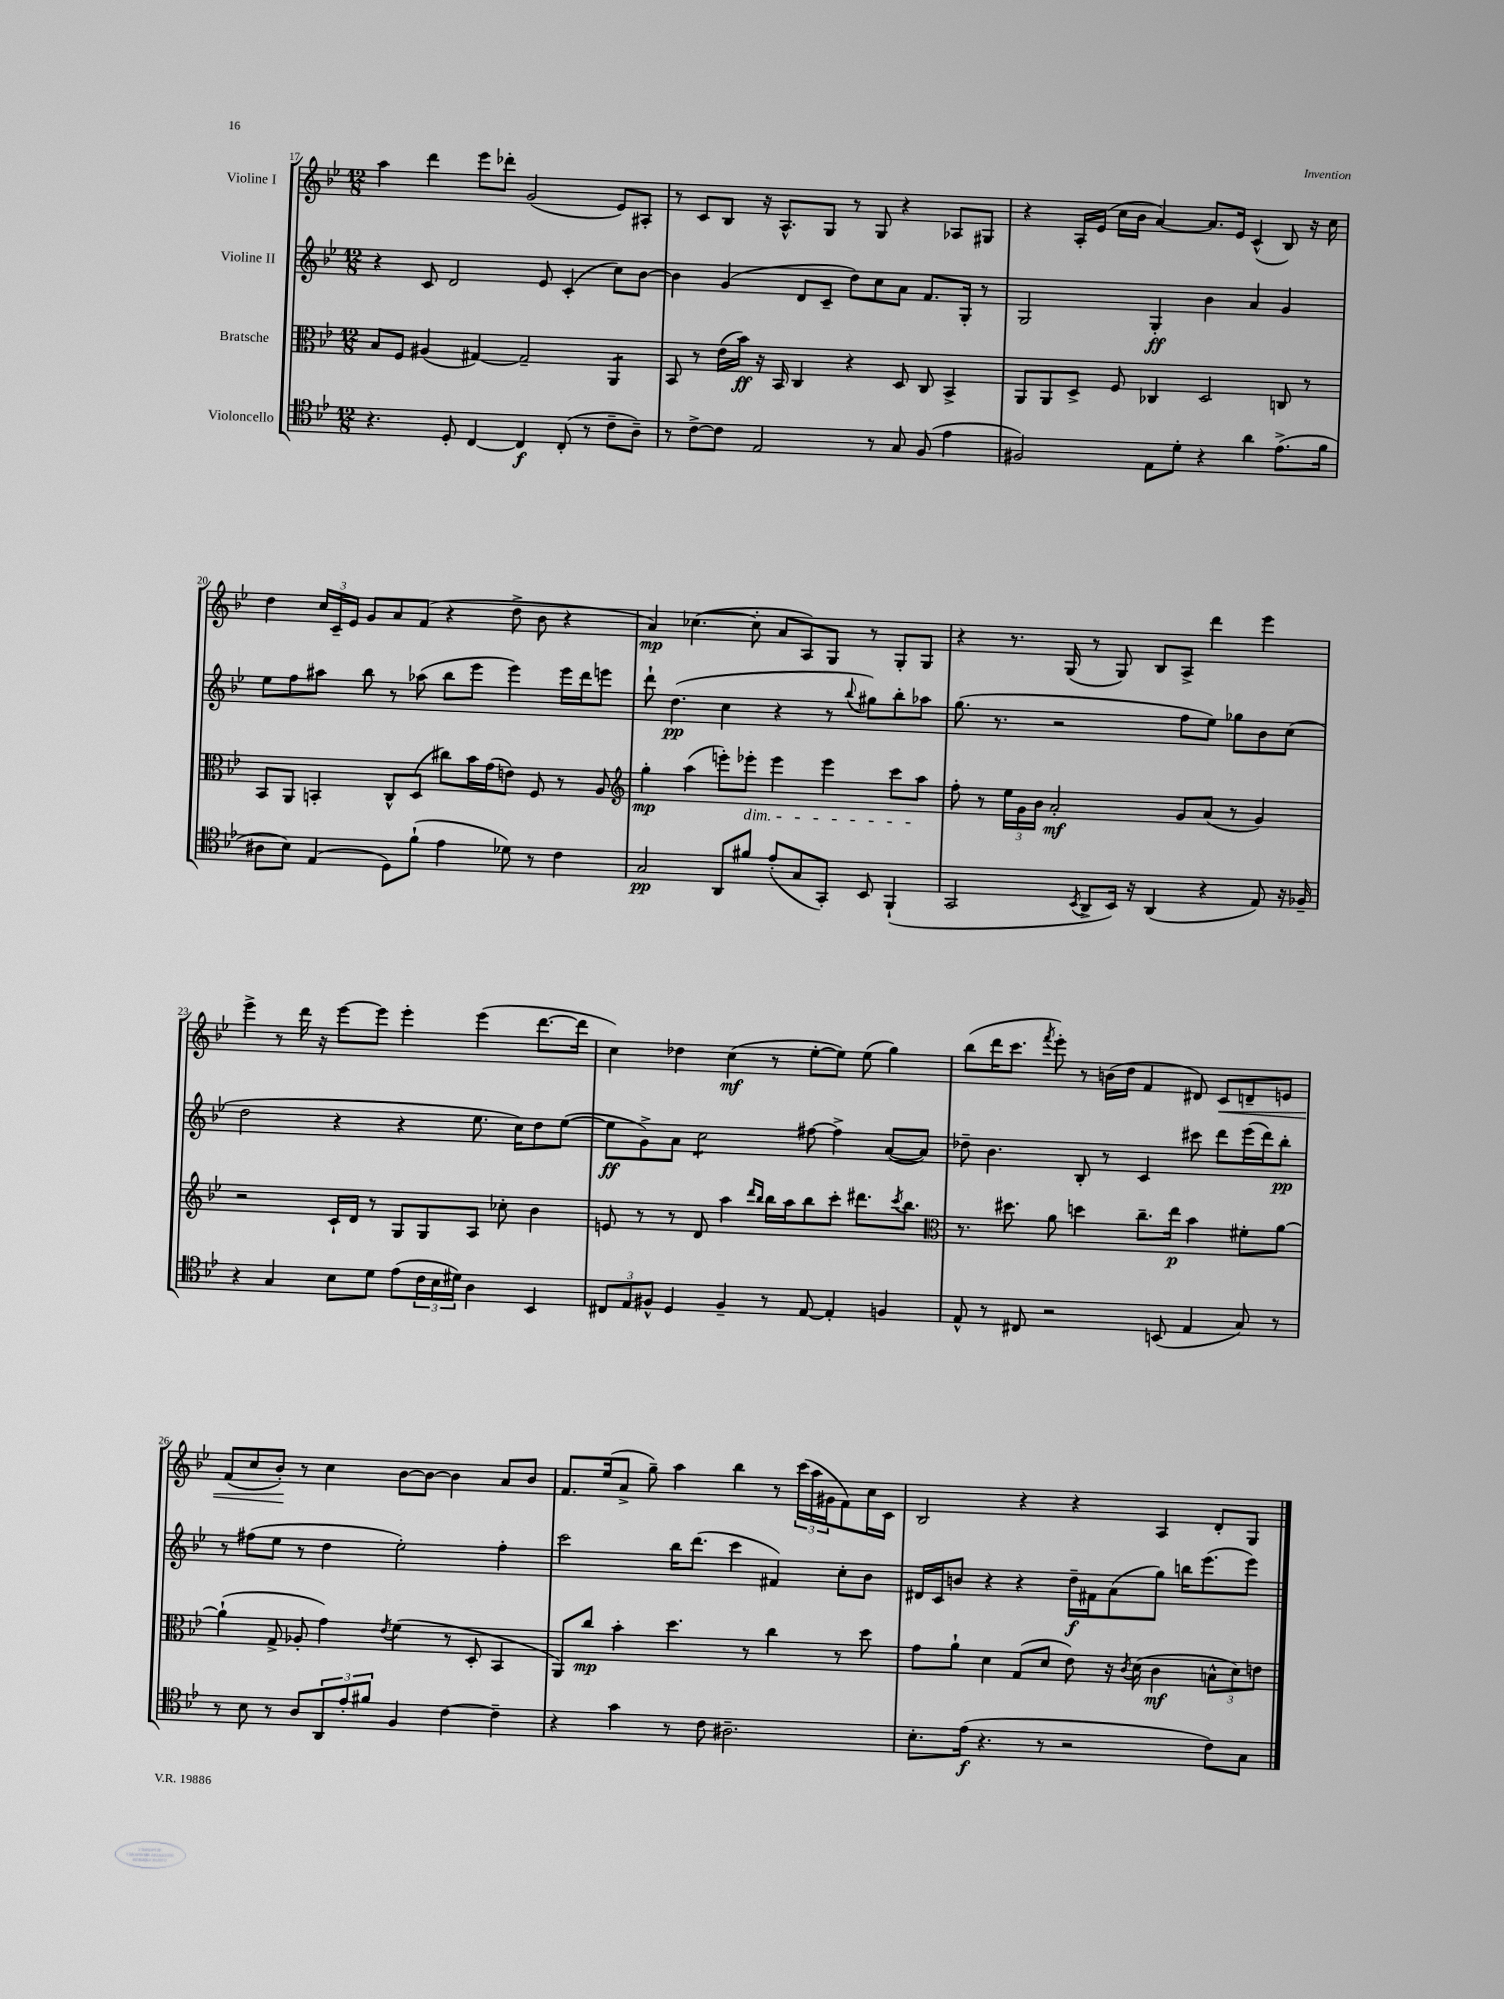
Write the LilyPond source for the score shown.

<<
\new StaffGroup <<
\new Staff = "s0" \with { instrumentName = "Violine I" } {
    \clef treble \key bes \major \numericTimeSignature \time 12/8
    a''4 d'''4 ees'''8 des'''8-. g'2( ees'8) ais8-. |
    r8 c'8 bes8 r16 a8.-^ g8 r8 g8 r4 aes8 gis8 |
    r4 a16-. ees'16( c''16 bes'16 a'4~) a'8. ees'16 c'4-^( bes8) r16 c''16 |
    d''4 \tuplet 3/2 { c''16 c'16-- ees'16 } g'8 a'8 f'8( r4 d''8-> bes'8 r4 |
    a'4\mp) ces''4.~( ces''8-. a'8 a8) g8 r8 g8-. g8 |
    r4 r8. g16( r8 g8) bes8 a8-> d'''4 ees'''4 |
    ees'''4-> r8 d'''16 r16 ees'''8~ ees'''8 ees'''4-. ees'''4( d'''8.~ d'''16 |
    c''4) des''4 c''4\mf( r8 ees''8~-. ees''8) ees''8( g''4) |
    bes''8( d'''16 c'''8. \acciaccatura { f'''8 } ees'''8-.) r8 b'16( d''16 f'4 dis'8) c'8\< d'8-- e'8 |
    f'8( c''8 bes'8-.\!) r8 c''4 bes'8~ bes'8~ bes'4 a'8 bes'8 |
    f'8. ees''16( a'8-> g''8--) a''4 bes''4 r8 \tuplet 3/2 { c'''16( a''16 gis'16 } f'8) c''16 c'16 |
    bes2 r4 r4 a4 d'8-. g8 \bar "|." |
}
\new Staff = "s1" \with { instrumentName = "Violine II" } {
    \clef treble \key bes \major \numericTimeSignature \time 12/8
    r4 c'8 d'2 ees'8 c'4-.( c''8) bes'8~ |
    bes'4 g'4( d'8 c'8-- d''8) c''8 a'8 f'8. g16-. r8 |
    g2 g4-.\ff bes'4 a'4 g'4 |
    ees''8 f''8 ais''8 bes''8 r8 aes''8( bes''8 ees'''8 ees'''4) ees'''16 d'''16 e'''8 |
    d'''8-! d''4.\pp( c''4 r4 r8 \appoggiatura { bes''8 } gis''8) bes''8-. aes''8 |
    g''8.( r8. r2 f''8 ees''8) ges''8 bes'8 c''8( |
    d''2 r4 r4 ees''8. c''16) d''8 ees''8~( |
    ees''8\ff g'8->) a'8 c''2:8 fis''8~ fis''4-> a'8~( a'8) |
    des''8-- bes'4. bes8-. r8 c'4 cis'''8 d'''8 ees'''16( d'''16) bes''8-.\pp |
    r8 fis''8( ees''8 r8 d''4 ees''2-.) fis''4-. |
    c'''2 bes''16 d'''8.( c'''4 fis'4) c''8-. bes'8 |
    dis'16 c'16 b'8 r4 r4 d''16--\f fis'16 a'8( g''8) b''16 ees'''8.( ees'''8) \bar "|." |
}
\new Staff = "s2" \with { instrumentName = "Bratsche" } {
    \clef alto \key bes \major \numericTimeSignature \time 12/8
    bes8 f8 ais4( gis4~) gis2-- a,4:8 |
    bes,8 r8 ees'16( bes'16\ff) r16 bes,16 c4 r4 d8 c8 bes,4-> |
    a,8 a,8 d8-> f8 ces4 d2 c8 r8 |
    bes,8 a,8 b,4-. c8-^ d8( cis''8) bes'16 g'16( e'8) f8 r8 a8 |
    \clef treble g''4-.\mp a''4( e'''8-.) ees'''8-.\dim ees'''4 ees'''4 c'''8 a''8\! |
    f''8-. r8 \tuplet 3/2 { ees''16 g'16 bes'16 } a'2-.\mf g'8 a'8( r8 g'4) |
    r2 c'16-! d'16 r8 g8 g8 a8 ces''8-. bes'4 |
    e'8 r8 r8 d'8 a''4 \grace { d'''16 bes''16 } bes''16 a''16 bes''8 c'''8-. dis'''8. \acciaccatura { c'''8 } bes''8. |
    \clef alto r8. dis''8. a'8 d''4 c''8.-- ees''16\p bes'4 fis'8-. a'8~ |
    a'4-!( g8-> aes8-. g'4) \acciaccatura { ees'8 } f'4( r8 d8-. bes,4 |
    a,8) c''8\mp bes'4-. d''4. r8 c''4 r8 d''8 |
    g'8 a'8-! d'4 g8( d'8 ees'8) r16 \acciaccatura { c'8 } d'16( c'4\mf \tuplet 3/2 { b8-^ d'8) e'8 } \bar "|." |
}
\new Staff = "s3" \with { instrumentName = "Violoncello" } {
    \clef tenor \key bes \major \numericTimeSignature \time 12/8
    r4. d8-. c4~ c4\f c8-.( r8 c'8-- a8--) |
    r8 c'8~-> c'8 ees2 r8 g8 f8( ees'4 |
    fis2) ees8 d'8-. r4 a'4 ees'8.->( f'16 |
    ais8 bes8) ees4( d8) f'8-!( ees'4 des'8) r8 c'4 |
    g2\pp a,8 fis'8 ees'8-.( g8 g,8-.) bes,8 f,4-!( |
    g,2 \acciaccatura { bes,8 } a,8-> bes,16) r16 a,4( r4 ees8) r16 fes16-- |
    r4 g4 bes8 d'8 ees'8( \tuplet 3/2 { c'16 bes16 dis'16) } a4 bes,4 |
    \tuplet 3/2 { cis8 ees8 fis8-^ } d4 fis4-- r8 ees8~ ees4-. f4 |
    ees8-^ r8 cis8 r2 b,8( ees4 g8) r8 |
    r8 bes8 r8 a8 \tuplet 3/2 { a,8 ees'8-. fis'8 } f4 c'4~ c'4-- |
    r4 g'4 r8 c'8 ais2.-- |
    bes8.-. ees'16\f( r4. r8 r2 c'8) g8 \bar "|." |
}
>>
>>
\layout { \context { \Score currentBarNumber = #17 } }
